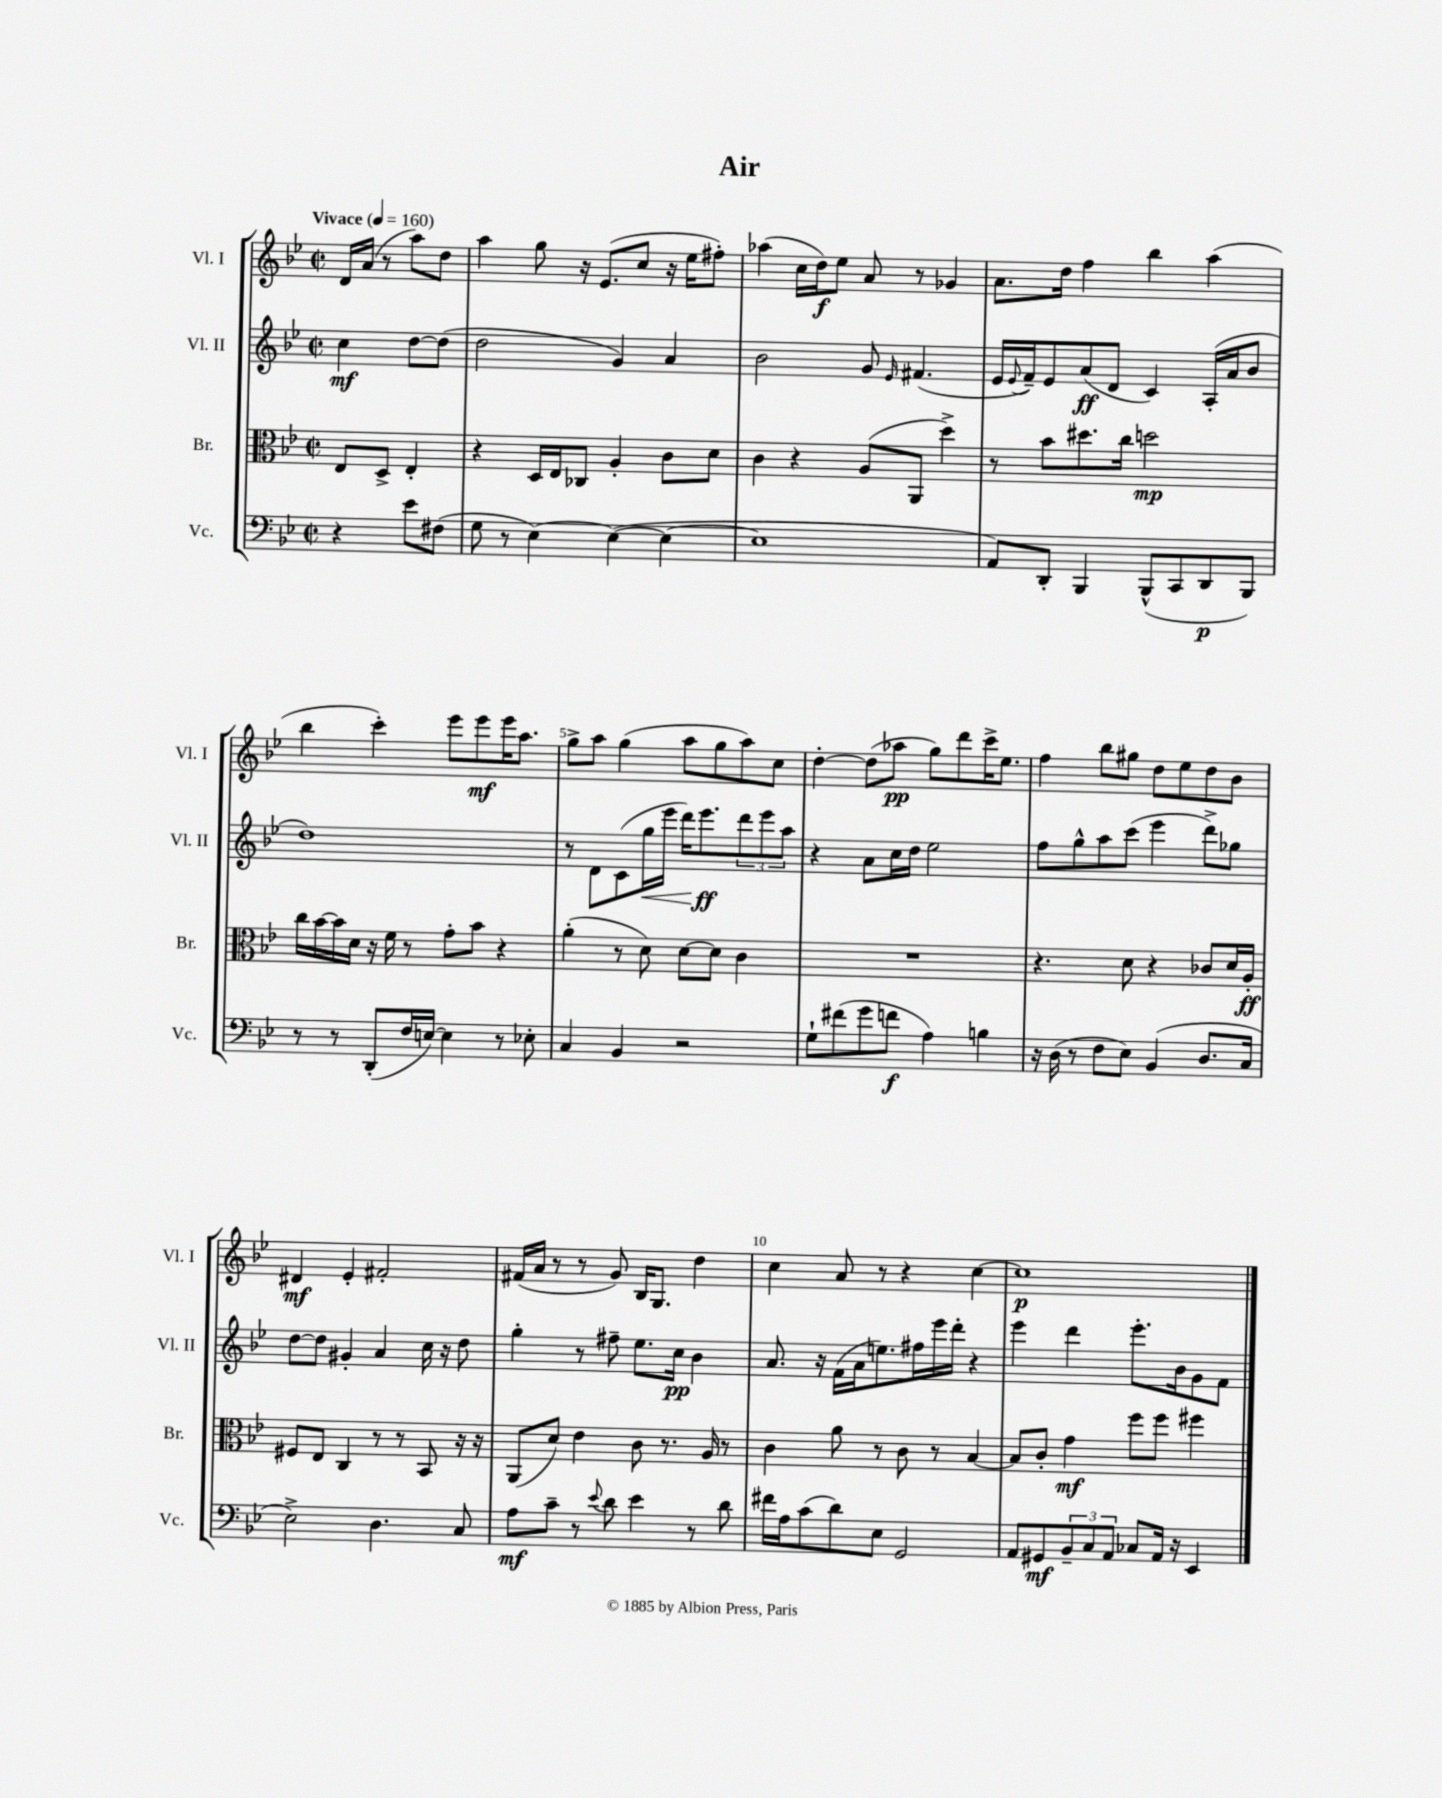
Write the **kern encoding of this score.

**kern	**kern	**kern	**kern
*staff4	*staff3	*staff2	*staff1
*clefF4	*clefC3	*clefG2	*clefG2
*k[b-e-]	*k[b-e-]	*k[b-e-]	*k[b-e-]
*M2/2	*M2/2	*M2/2	*M2/2
*met(c|)	*met(c|)	*met(c|)	*met(c|)
*MM160	*MM160	*MM160	*MM160
4r	8E-/L	4cc\	16d/LL
.	.	.	(16a/JJ
.	8D^/J	.	8r
8e-\L	4E-'/	[8dd\L	8aa\L)
(8F#\J	.	(8dd\]J	8dd\J
=	=	=	=
8G\	4r	2dd\	4aa\
8r	.	.	.
[4E-\)	16D/LL	.	8gg\
.	16E-/J	.	.
.	8C-/J	.	16r
.	.	.	(8.e-/L
(4E-\_	4A'/	4g/)	.
.	.	.	8cc/J
4E-\_	8c\L	4a/	16r
.	.	.	16ee-\LK
.	8d\J	.	8ff#'\J)
=	=	=	=
1E-]	4c\	2b-\	(4aa-\
.	4r	.	16cc\LL
.	.	.	16dd\J)
.	.	.	8ee-\J
.	(8A/L	8g/	8a/
.	.	16qqe-/	.
.	8AA/J	(4.f#/	8r
.	4dd^\)	.	4g-/
=	=	=	=
8AA/L)	8r	16e-/LL	8.a\L
.	.	8qqe-/	.
.	.	16f~/J)	.
8DD'/J	8b-\L	8e-/	.
.	.	.	16dd\Jk
4BBB-/	8.dd#\	(8a/	4ff\
.	.	8d/J	.
.	16cc\Jk	.	.
(8BBB-^^/L	2dd\	4c/)	4bb-\
8CC/	.	.	.
8DD/	.	(16A'/LL	(4aa\
.	.	16a/J	.
8BBB-/J)	.	8b-/J	.
=	=	=	=
8r	16cc\LL	1dd)	4bb-\
.	[16b-\	.	.
8r	16b-\]	.	.
.	16d\JJ	.	.
(8DD'/L	16r	.	4ccc'\)
.	16f\	.	.
16F/L	8r	.	.
[16E/JJ)	.	.	.
4E\]	8g'\L	.	8eee-\L
.	8b-\J	.	8eee-\
8r	4r	.	16eee-\K
.	.	.	8.aa\J
8E-'\	.	.	.
=	=	=	=
4C/	(4a'\	8r	8gg^\L
.	.	8d\L	8aa\J
4BB-/	8r	(8c\	(4gg\
.	8d\)	16gg\L	.
.	.	16eee-\JJ	.
2r	[8d\L	16ddd\LK)	8aa\L
.	.	8.eee-\	.
.	8d\]J	.	8gg\
.	4c\	12ddd\	8aa\)
.	.	12eee-\	.
.	.	.	8cc\J
.	.	12aa\J	.
=	=	=	=
8G`\L	1r	4r	[4dd'\
(8f#\	.	.	.
8g\	.	8a\L	(8dd\]L
8f\J	.	16cc\L	8aa-\J
.	.	16dd\JJ	.
4A\)	.	2ee-\	8gg\L)
.	.	.	8ddd\
4B\	.	.	16ccc^\K
.	.	.	8.ee-\J
=	=	=	=
16r	4.r	8ff\L	4ff\
(16D\	.	.	.
8r	.	8gg^^\	.
8F\L	.	8aa\	8bb-\L
8E-\J)	8d\	(8ccc\J	8gg#\J
(4BB-/	4r	4eee-\	8dd\L
.	.	.	8ee-\
8.D/L	8c-/L	8ddd^\L)	8dd\
.	16d/L	8gg-\J	8b-\J
16C/Jk	16A'/JJ	.	.
=	=	=	=
2E-^\)	8F#/L	[8dd\L	4d#/
.	8E-/J	8dd\]J	.
.	4C/	4g#'/	4e-'/
4.D\	8r	4a/	2f#'/
.	8r	.	.
.	8BB-/	16cc\	.
.	.	16r	.
8C/	16r	8dd\	.
.	16r	.	.
=	=	=	=
8A\L	(8AA/L	4gg'\	(16f#/LL
.	.	.	16a/JJ
8c~\J	8d/J)	.	8r
8r	4e-\	8r	8r
8qqe-/	.	.	.
8d\	.	8ff#~\	8g/)
4e-\	8c\	8.ee-\L	16B-/LK
.	.	.	8.G/J
.	8.r	.	.
.	.	16cc\Jk	.
8r	.	4b-\	4dd\
.	16A/	.	.
8d\	8r	.	.
=	=	=	=
16f#\LL	4c\	8.a/	4cc\
16A\J	.	.	.
(8c\	.	.	.
.	.	16r	.
8d\)	8a\	(16f\LL	8a/
.	.	16a\J	.
8E-\J	8r	8.ee\)	8r
2GG/	8c\	.	4r
.	.	16ff#\L	.
.	8r	16eee-\	.
.	.	16ddd'\JJ	.
.	[4B-/	4r	[4cc\
=	=	=	=
8AA/L	8B-/]L	4eee-\	1cc]
8GG#/	8c'/J	.	.
12BB-~/	4g\	4ddd\	.
12C/	.	.	.
12AA/J	.	.	.
8C-/L	8ff\L	8.eee-'\L	.
16AA/Jk	8ff\J	.	.
16r	.	16b-\k	.
4EE-/	4ff#\	8g\	.
.	.	8f\J	.
==	==	==	==
*-	*-	*-	*-
